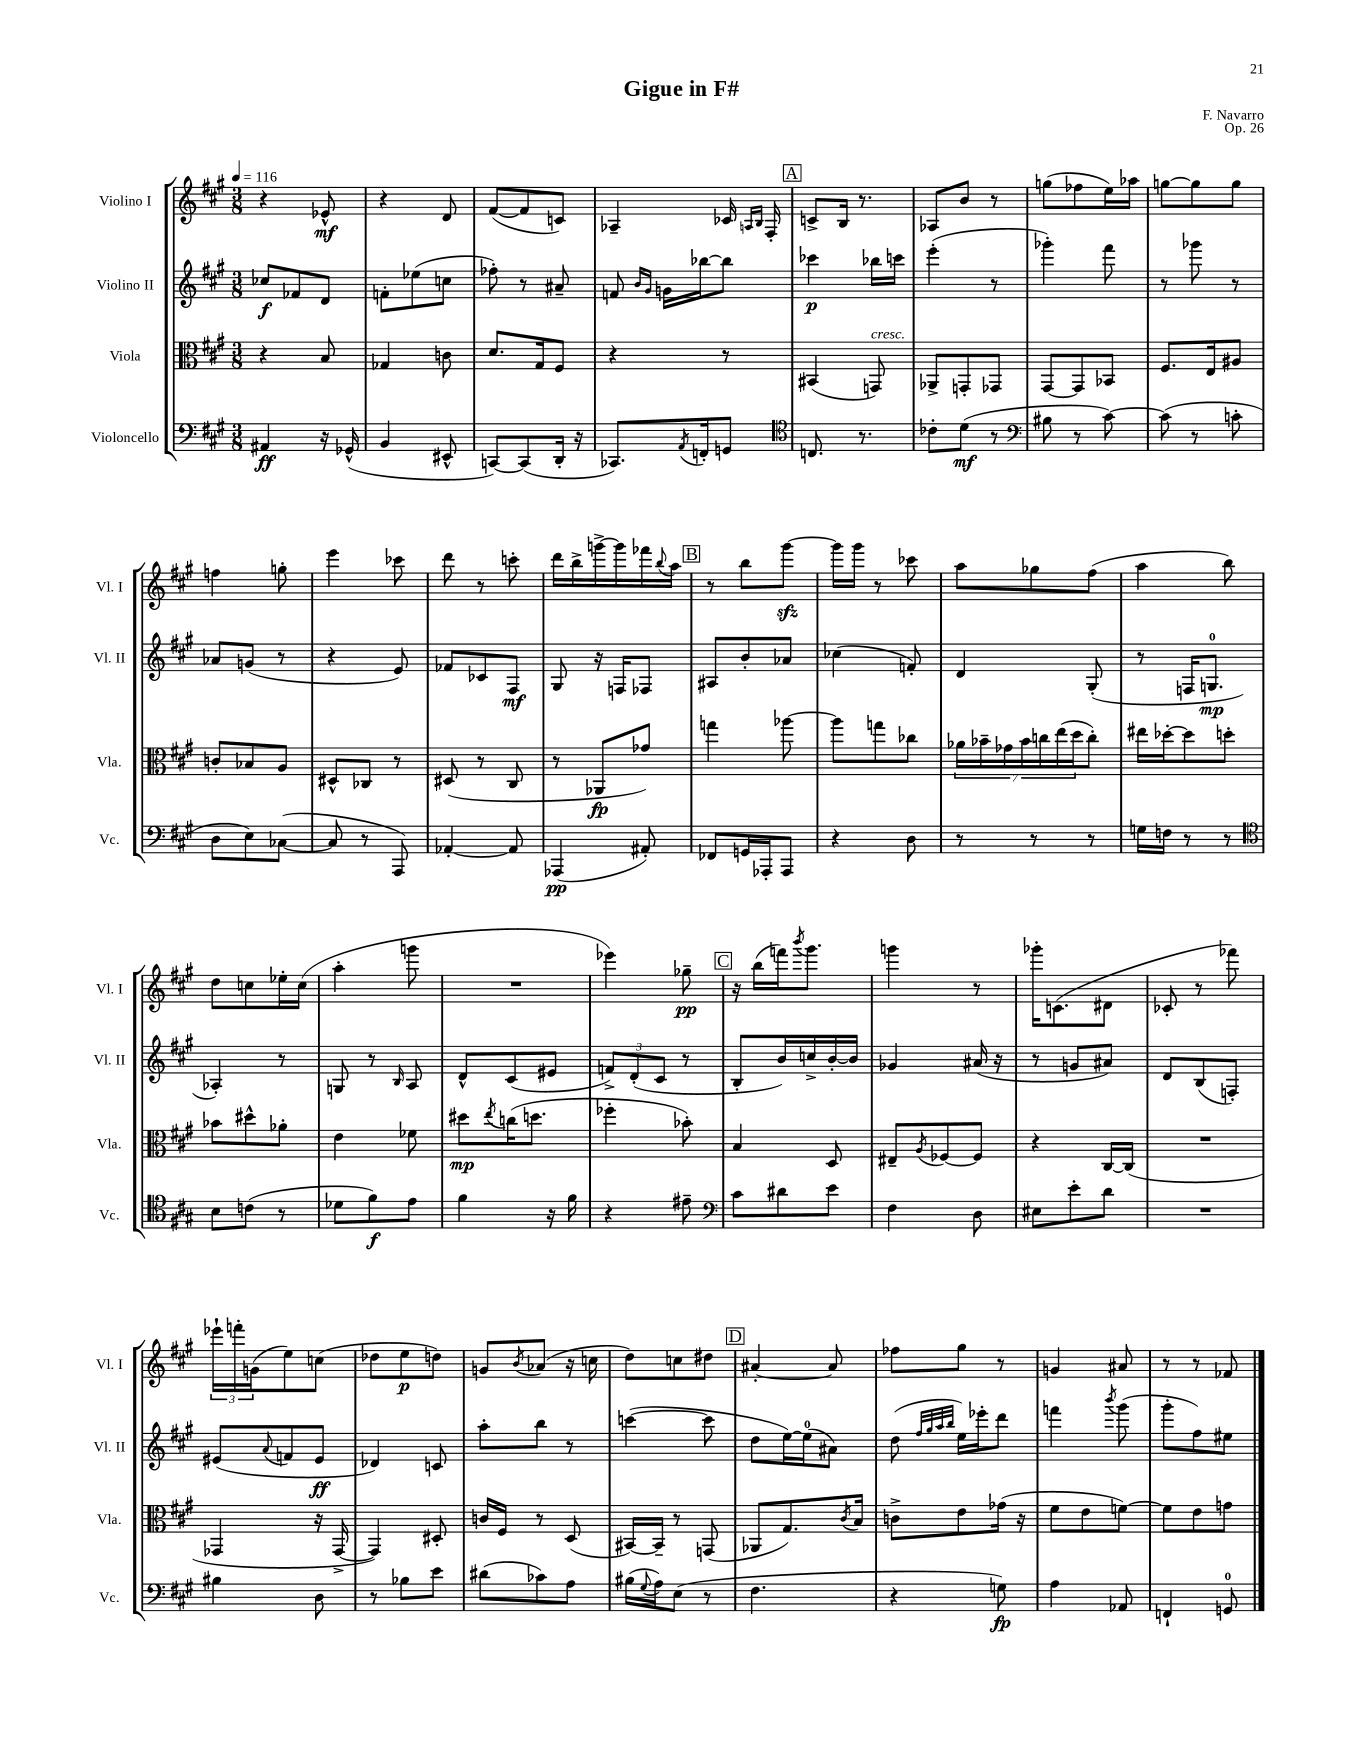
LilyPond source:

\header { title = "Gigue in F#" composer = "F. Navarro" opus = "Op. 26" }
<<
\new StaffGroup <<
\new Staff = "s0" \with { instrumentName = "Violino I" shortInstrumentName = "Vl. I" } {
    \clef treble \key a \major \numericTimeSignature \time 3/8 \tempo 4 = 116
    r4 ees'8-^\mf |
    r4 d'8 |
    fis'8~( fis'8 c'8) |
    aes4-- ces'16 \grace { a16 b16 } fis16-. |
    \mark \markup { \box "A" } c'8-> b16 r8. |
    aes8 b'8 r8 |
    g''8( fes''8 e''16) aes''16 |
    g''8~ g''8 g''8 |
    f''4 g''8-. |
    e'''4 ces'''8 |
    d'''8 r8 c'''8-. |
    d'''16 b''16-> g'''16~-> g'''16 fes'''16 \appoggiatura { b''8 } a''16 |
    \mark \markup { \box "B" } r8 b''8 gis'''8~\sfz |
    gis'''16 gis'''16 r8 ces'''8 |
    a''8 ges''8 fis''8( |
    a''4 b''8) |
    d''8 c''8 ees''16-. c''16( |
    a''4-. g'''8 |
    R4. |
    ees'''4) ges''8--\pp |
    \mark \markup { \box "C" } r16 b''16( f'''16) \acciaccatura { b'''8 } gis'''8. |
    g'''4 r8 |
    ges'''16-. c'8.( dis'8 |
    ces'8-. r8 fes'''8) |
    \tuplet 3/2 { ees'''16-! f'''16-. g'16( } e''8) c''8( |
    des''8 e''8\p d''8) |
    g'8 \acciaccatura { b'8 } aes'8( r16 c''16 |
    d''8) c''8 dis''8 |
    \mark \markup { \box "D" } ais'4~-. ais'8 |
    fes''8 gis''8 r8 |
    g'4 ais'8 |
    r8 r8 fes'8 \bar "|." |
}
\new Staff = "s1" \with { instrumentName = "Violino II" shortInstrumentName = "Vl. II" } {
    \clef treble \key a \major \numericTimeSignature \time 3/8
    ces''8\f fes'8 d'8 |
    f'8-. ees''8( c''8 |
    fes''8-.) r8 ais'8-- |
    f'8 \grace { b'16 gis'16 } g'16 bes''16~ bes''8 |
    \mark \markup { \box "A" } ces'''4\p bes''16 c'''16 |
    e'''4-.( r8 |
    ges'''4-.) fis'''8 |
    r8 ges'''8 r8 |
    aes'8 g'8( r8 |
    r4 e'8) |
    fes'8 ces'8 fis8\mf |
    gis8 r16 f16 fes8 |
    \mark \markup { \box "B" } ais8 b'8-. aes'8 |
    ces''4( f'8-.) |
    d'4 gis8-.( |
    r8 f16 g8.-0\mp |
    aes4-.) r8 |
    g8 r8 \grace { b16 } a8 |
    d'8-^ cis'8( eis'8 |
    \tuplet 3/2 { f'8->) d'8-.( cis'8 } r8 |
    \mark \markup { \box "C" } b8-. b'16) c''16-> b'16~-. b'16 |
    ges'4 ais'16( r16 |
    r8 g'8 ais'8) |
    d'8 b8( f8-.) |
    eis'8( \appoggiatura { a'8 } f'8 eis'8\ff |
    des'4) c'8 |
    a''8-. b''8 r8 |
    c'''4~( c'''8 |
    \mark \markup { \box "D" } d''8 e''16~) e''16-0( ais'8) |
    d''8( \grace { fis''32 gis''32 a''32 b''32 } e''16) ees'''16-. d'''8 |
    f'''4 \acciaccatura { b'''8 } gis'''8( |
    gis'''8-. fis''8) eis''8 \bar "|." |
}
\new Staff = "s2" \with { instrumentName = "Viola" shortInstrumentName = "Vla." } {
    \clef alto \key a \major \numericTimeSignature \time 3/8
    r4 b8 |
    ges4 c'8 |
    d'8. gis16 fis8 |
    r4 r8 |
    \mark \markup { \box "A" } bis,4( g,8^\markup { \italic "cresc." }) |
    aes,8-> g,8-. ges,8 |
    gis,8~ gis,8 bes,8 |
    fis8. e16 ais8 |
    c'8-. bes8 a8 |
    dis8-^ ces8 r8 |
    dis8( r8 cis8 |
    r8 aes,8\fp ges'8) |
    \mark \markup { \box "B" } g''4 aes''8~ |
    aes''8 g''8 ces''8 |
    \tuplet 7/4 { aes'16 bes'16-- ges'16 bes'16 c''16 e''16( d''16 } c''8-.) |
    eis''16 des''16~-. des''8 d''8-. |
    bes'8 dis''8-^ aes'8-. |
    e'4 fes'8 |
    dis''8\mp \acciaccatura { e''8 } c''16( d''8. |
    fes''4-. bes'8-.) |
    \mark \markup { \box "C" } b4 d8 |
    eis8-- \acciaccatura { a8 } fes8~ fes8 |
    r4 cis16~ cis16( |
    R4. |
    ges,4 r16 ges,16~-> |
    ges,4) dis8-. |
    c'16 fis16 r8 d8( |
    bis,16~) bis,16-- r8 g,8( |
    \mark \markup { \box "D" } aes,8 gis8.) \acciaccatura { cis'8 } b16 |
    c'8-> e'8 ges'16( r16 |
    fis'8 e'8 f'8~) |
    f'8 e'8 g'8 \bar "|." |
}
\new Staff = "s3" \with { instrumentName = "Violoncello" shortInstrumentName = "Vc." } {
    \clef bass \key a \major \numericTimeSignature \time 3/8
    ais,4\ff r16 ges,16-^( |
    b,4 eis,8-^ |
    c,8~) c,8( d,16-. r16 |
    ces,8.) \acciaccatura { a,8 } f,16-. g,8 |
    \mark \markup { \box "A" } \clef tenor c8. r8. |
    ces'8-. d'8\mf( r8 |
    \clef bass bis8 r8 cis'8~) |
    cis'8( r8 c'8-. |
    d8 e8) ces8~( |
    ces8 r8 a,,8) |
    aes,4~-. aes,8 |
    aes,,4\pp( ais,8-.) |
    \mark \markup { \box "B" } fes,8 g,16 aes,,16-. aes,,8 |
    r4 d8 |
    r8 r8 r8 |
    g16 f16 r8 r8 |
    \clef tenor b8 c'8( r8 |
    des'8 fis'8\f) e'8 |
    fis'4 r16 fis'16 |
    r4 eis'8-- |
    \mark \markup { \box "C" } \clef bass cis'8 dis'8 e'8 |
    fis4 d8 |
    eis8 e'8-. d'8 |
    R4. |
    bis4 d8 |
    r8 bes8 e'8 |
    dis'8( ces'8) a8 |
    bis16( \appoggiatura { gis8 } a16) e8( r8 |
    \mark \markup { \box "D" } fis4. |
    r4 g8\fp) |
    a4 aes,8 |
    f,4-! g,8-0 \bar "|." |
}
>>
>>
\layout { \context { \Score \remove "Bar_number_engraver" } }
